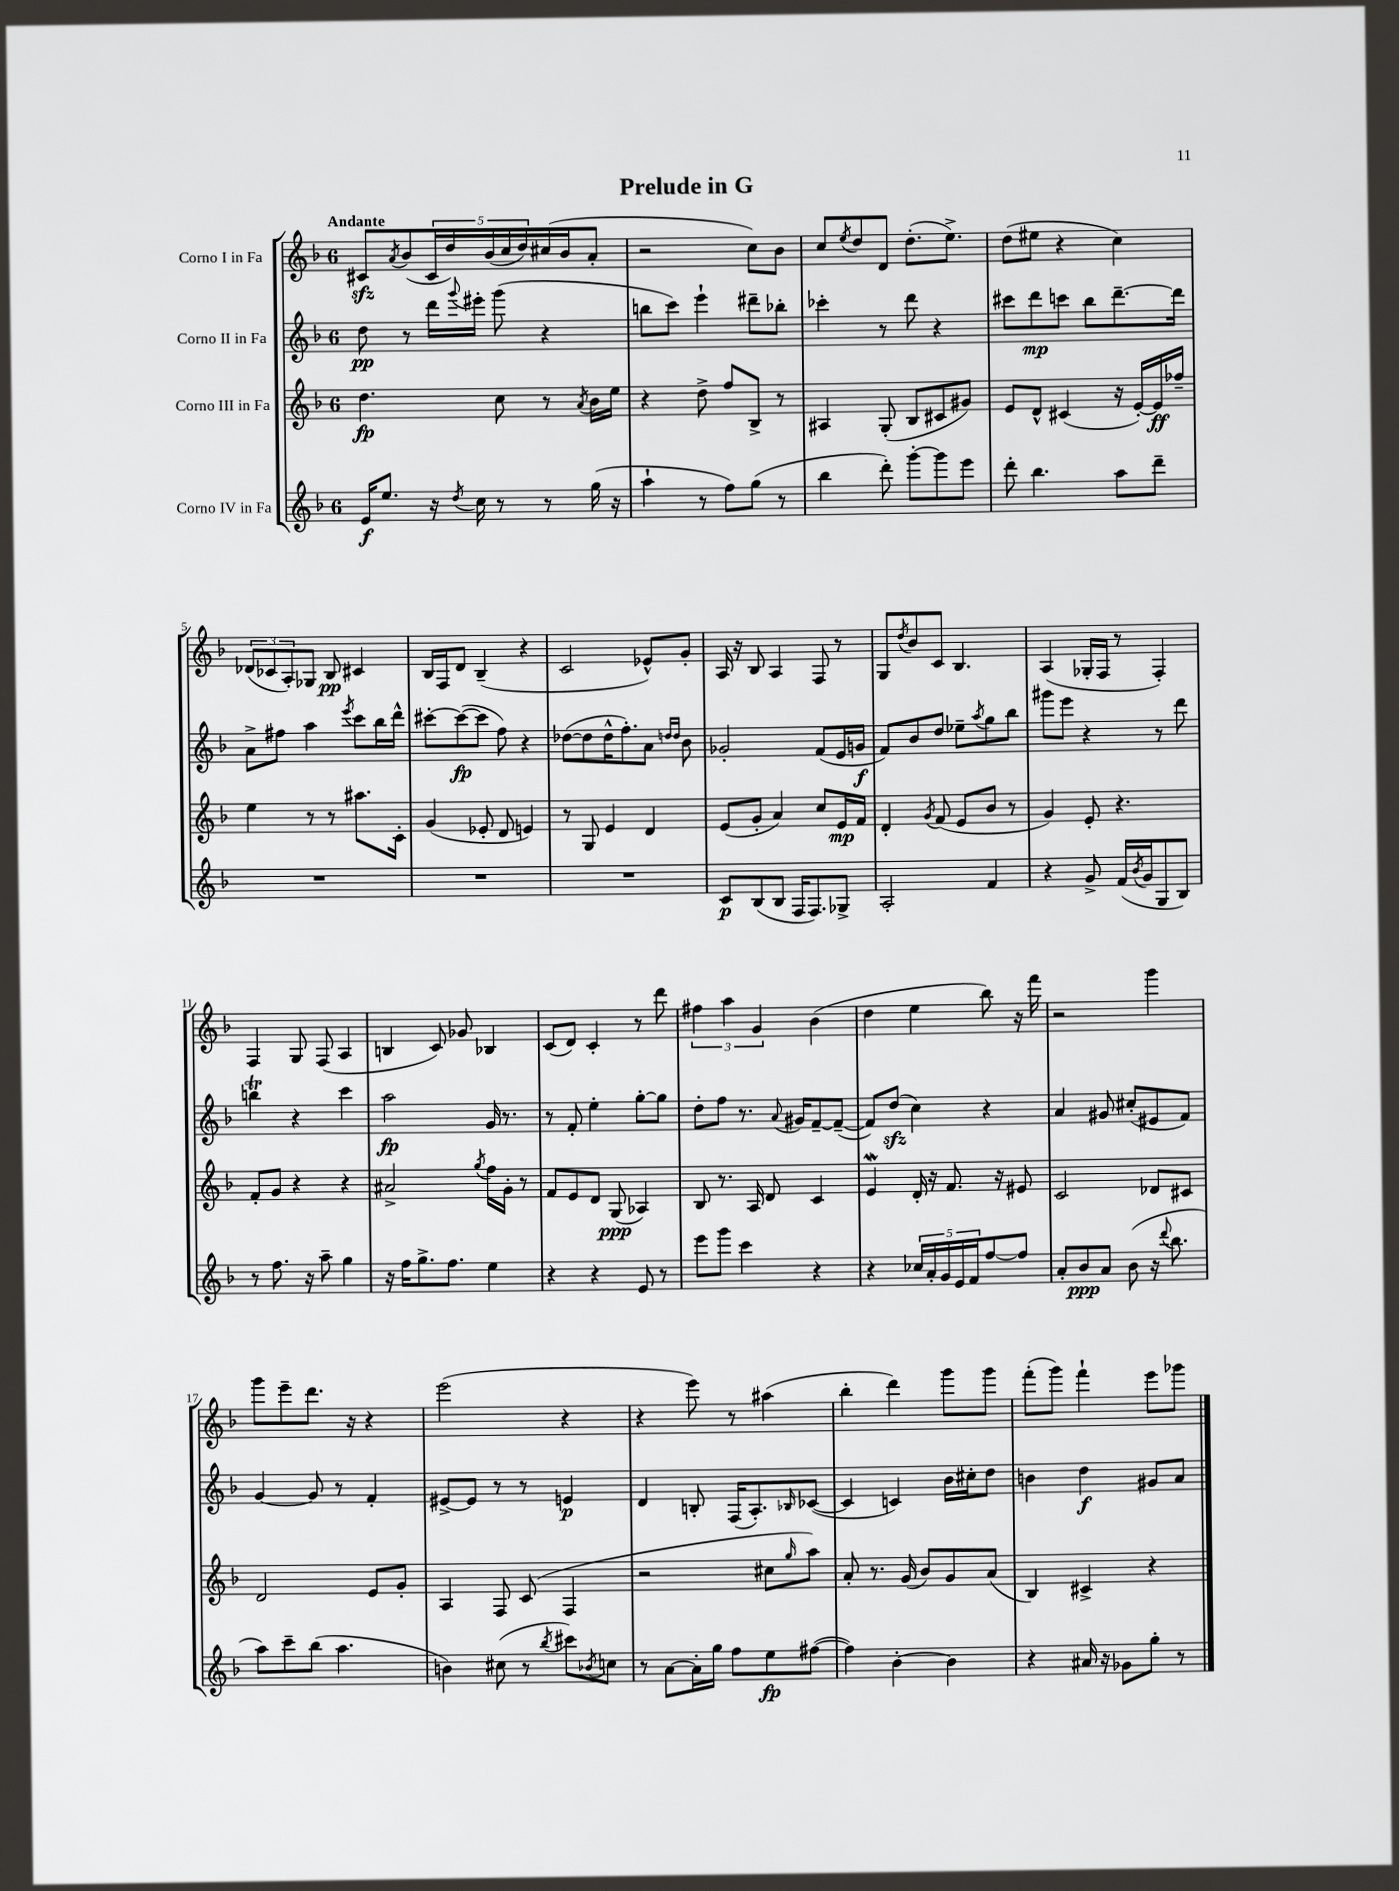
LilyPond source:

\header { title = "Prelude in G" }
<<
\new StaffGroup <<
\new Staff = "s0" \with { instrumentName = "Corno I in Fa" } {
    \clef treble \key f \major \once \override Staff.TimeSignature.style = #'single-digit \time 6/8 \tempo "Andante"
    cis'8\sfz \acciaccatura { a'8 } bes'8( \tuplet 5/4 { cis'16 d''16) bes'16( c''16 d''16) } cis''16( bes'16 a'8-. |
    r2 c''8) bes'8 |
    c''8 \acciaccatura { e''8 } d''8 d'8 d''8.-.( e''8.->) |
    d''8( eis''8 r4 c''4) |
    \tuplet 3/2 { des'8( ces'8 a8-.) } ges8 bes8\pp cis'4 |
    bes16 f16 d'8 bes4--( r4 |
    c'2 ees'8-^) g'8-. |
    a16 r16 bes8 a4 f8 r8 |
    g8 \acciaccatura { d''8 } bes'8 c'8 bes4. |
    a4( ges16-. f16 r8 f4-.) |
    f4 g8 f8( a4 |
    b4 c'8) ges'8 bes4 |
    c'8( d'8) c'4-. r8 d'''8 |
    \tuplet 3/2 { fis''4 a''4 g'4 } bes'4( |
    d''4 e''4 bes''8) r16 f'''16 |
    r2 g'''4 |
    g'''8 e'''8-- d'''8. r16 r4 |
    e'''2( r4 |
    r4 e'''8) r8 ais''4( |
    bes''4-. d'''4) g'''8 g'''8 |
    f'''8-.( g'''8) f'''4-! e'''8 ges'''8 \bar "|." |
}
\new Staff = "s1" \with { instrumentName = "Corno II in Fa" } {
    \clef treble \key f \major \once \override Staff.TimeSignature.style = #'single-digit \time 6/8
    d''8\pp r8 d'''16 \appoggiatura { g'''8 } eis'''16-. g'''8( r4 |
    b''8 c'''8) e'''4-! dis'''8-- bes''8-. |
    ces'''4-. r8 d'''8 r4 |
    cis'''8 d'''8\mp c'''8 bes''8 d'''8.~-- d'''16 |
    a'8-> fis''8 a''4 \acciaccatura { e'''8 } c'''8 bes''16 d'''16-^ |
    cis'''8~-. cis'''8~\fp( cis'''8 f''8) r4 |
    des''8~( des''8 des''16-^ f''8.-.) a'8 \grace { d''16 d''16 } bes'8 |
    ges'2-. f'8( e'16 g'16\f |
    f'8) bes'8 d''8 ees''8-- \acciaccatura { a''8 } g''8 bes''8 |
    gis'''8 e'''8 r4 r8 d'''8 |
    b''4\trill r4 c'''4 |
    a''2\fp g'16 r8. |
    r8 f'8-. e''4-. g''8~-. g''8 |
    d''8-. f''8 r8. \appoggiatura { a'8 } gis'16 f'8~-- f'8~--( |
    f'8) d''8\sfz( c''4) r4 |
    a'4 gis'8 cis''8-.( eis'8 f'8) |
    g'4~ g'8 r8 f'4-. |
    eis'8~-> eis'8 r8 r8 e'4\p |
    d'4 b8-. f16( a8.-.) \grace { bes16 } ces'8~( |
    ces'4 c'4) bes'16 cis''16-. d''8 |
    b'4 d''4\f gis'8 a'8 \bar "|." |
}
\new Staff = "s2" \with { instrumentName = "Corno III in Fa" } {
    \clef treble \key f \major \once \override Staff.TimeSignature.style = #'single-digit \time 6/8
    d''4.\fp c''8 r8 \acciaccatura { a'8 } bes'16 e''16 |
    r4 d''8-> f''8 bes8-> r8 |
    ais4 g8-.( bes8 cis'8 gis'8) |
    e'8 d'8-^ cis'4( r16 e'16~-.) e'16\ff fes''16-- |
    e''4 r8 r8 ais''8. c'16-. |
    g'4( ees'8-. d'8 e'4) |
    r8 g8 e'4 d'4 |
    e'8( g'8-. a'4) c''8 e'16\mp f'16 |
    d'4-. \acciaccatura { g'8 } f'8( e'8 bes'8 r8 |
    g'4) e'8-. r4. |
    f'8-. g'8 r4 r4 |
    ais'2-> \acciaccatura { g''8 } f''16 g'16-. r8 |
    f'8 e'8 d'8 g8\ppp( aes4) |
    bes8 r8. a16 d'8 c'4 |
    e'4\mordent d'16-. r16 f'8. r16 eis'8 |
    c'2 des'8 cis'8 |
    d'2 e'8 g'8-. |
    a4 f8 c'8( f4 |
    r2 cis''8 \grace { g''16 } a''8) |
    a'8-. r8. g'16( bes'8) g'8 a'8( |
    bes4) cis'4-> r4 \bar "|." |
}
\new Staff = "s3" \with { instrumentName = "Corno IV in Fa" } {
    \clef treble \key f \major \once \override Staff.TimeSignature.style = #'single-digit \time 6/8
    e'16\f e''8. r16 \acciaccatura { d''8 } c''16 r8 r8 g''16( r16 |
    a''4-! r8 f''8) g''8( r8 |
    bes''4 d'''8-.) g'''8~-. g'''8 e'''8 |
    d'''8-. bes''4. a''8 d'''8-- |
    R2. |
    R2. |
    R2. |
    c'8\p bes8( bes8 f16 f8.) ges8-> |
    a2-. f'4 |
    r4 g'8-> f'16( \acciaccatura { bes'8 } g'16 g8 bes8) |
    r8 f''8. r16 a''8-- g''4 |
    r16 f''16 g''8.-> f''8. e''4 |
    r4 r4 e'8 r8 |
    e'''8 g'''8 c'''4 r4 |
    r4 \tuplet 5/4 { ces''16 a'16-. g'16 e'16 f'16 } f''8~ f''8 |
    a'8-. bes'8\ppp a'8 bes'8( r16 \appoggiatura { d'''8 } bes''8. |
    a''8) c'''8-- bes''8( a''4. |
    b'4) cis''8( r8 \acciaccatura { bes''8 } cis'''8) \acciaccatura { bes'8 } c''8 |
    r8 a'8~ a'16-. g''16 f''8 e''8\fp fis''8~( |
    fis''4) bes'4~-. bes'4 |
    r4 ais'16 r16 ges'8 g''8-. r8 \bar "|." |
}
>>
>>
